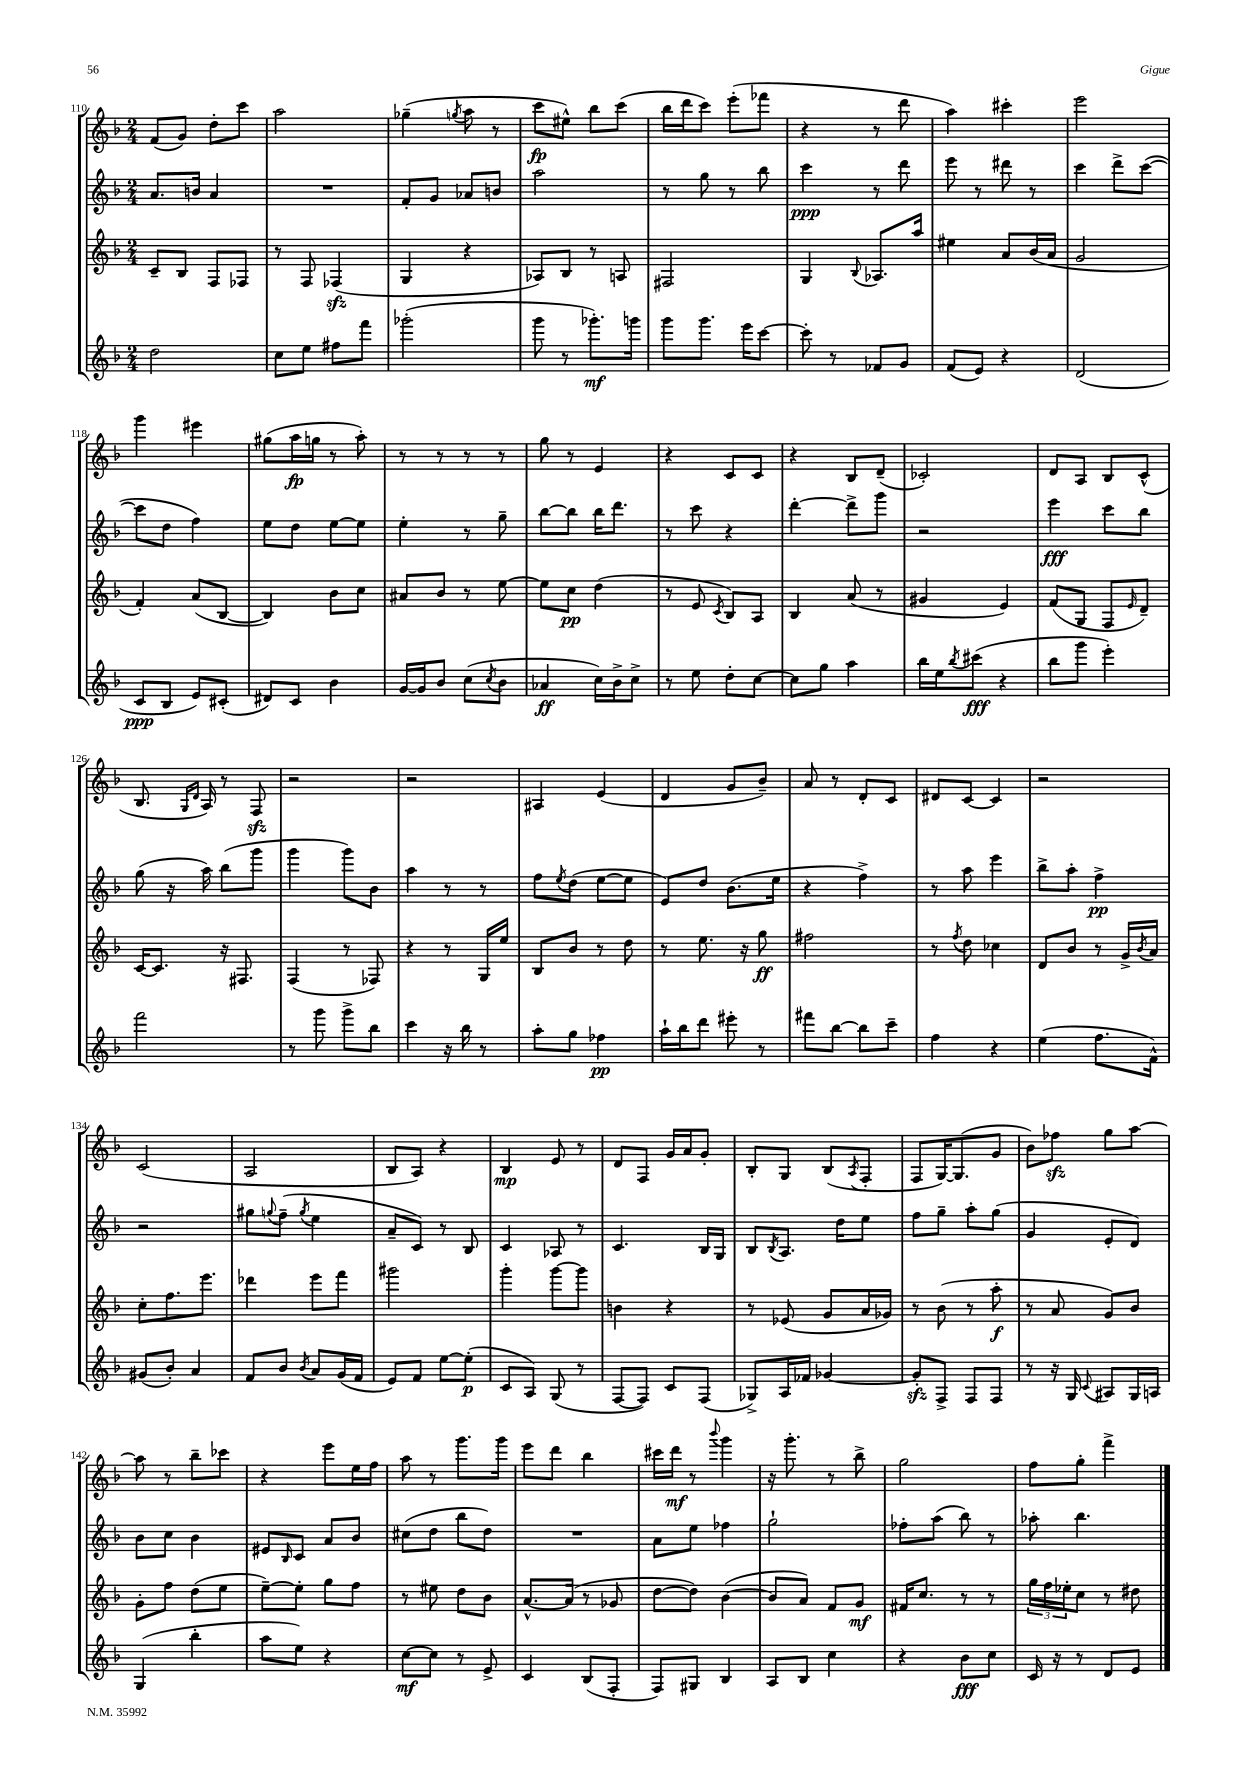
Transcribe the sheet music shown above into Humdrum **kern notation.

**kern	**dynam	**kern	**dynam	**kern	**dynam	**kern	**dynam
*part4	*part4	*part3	*part3	*part2	*part2	*part1	*part1
*staff4	*staff4	*staff3	*staff3	*staff2	*staff2	*staff1	*staff1
*clefG2	*	*clefG2	*	*clefG2	*	*clefG2	*
*k[b-]	*	*k[b-]	*	*k[b-]	*	*k[b-]	*
*M2/4	*	*M2/4	*	*M2/4	*	*M2/4	*
=110	=110	=110	=110	=110	=110	=110	=110
2dd\	.	8c~/L	.	8.a/L	.	(8f/L	.
.	.	8B-/J	.	.	.	8g/J)	.
.	.	.	.	16bn/Jk	.	.	.
.	.	8F/L	.	4a/	.	8dd'\L	.
.	.	8F-X/J	.	.	.	8ccc\J	.
=111	=111	=111	=111	=111	=111	=111	=111
8cc\L	.	8r	.	2r	.	2aa\	.
8ee\J	.	8F/	.	.	.	.	.
8ff#X\L	.	(4F-Xzz/	.	.	.	.	.
8fff\J	.	.	.	.	.	.	.
=112	=112	=112	=112	=112	=112	=112	=112
(2ggg-X'\	.	4G/	.	8f'/L	.	(4gg-X~\	.
.	.	.	.	8g/J	.	.	.
.	.	.	.	.	.	8qggn/	.
.	.	4r	.	8a-X/L	.	8aa\	.
.	.	.	.	8bn/J	.	8r	.
=113	=113	=113	=113	=113	=113	=113	=113
8ggg\	.	8A-X/L)	.	2aa\	.	8ccc\L	fp
8r	.	8B-/J	.	.	.	8ee#X^^\J)	.
8.ggg-X'\L)	mf	8r	.	.	.	8bb-\L	.
.	.	8An/	.	.	.	(8ccc\J	.
16gggn\Jk	.	.	.	.	.	.	.
=114	=114	=114	=114	=114	=114	=114	=114
8ggg\L	.	2F#X/	.	8r	.	16bb-\LL	.
.	.	.	.	.	.	16ddd\J	.
8.ggg\J	.	.	.	8gg\	.	8ccc\J)	.
.	.	.	.	8r	.	(8eee'\L	.
16eee\KL	.	.	.	.	.	.	.
[8ccc\J	.	.	.	8bb-\	.	8fff-X\J	.
=115	=115	=115	=115	=115	=115	=115	=115
8ccc'\]	.	4G/	.	4ccc\	ppp	4r	.
8r	.	.	.	.	.	.	.
.	.	8qqB-/	.	.	.	.	.
8f-X/L	.	8.A-X/L	.	8r	.	8r	.
8g/J	.	.	.	8ddd\	.	8ddd\	.
.	.	16aa/Jk	.	.	.	.	.
=116	=116	=116	=116	=116	=116	=116	=116
(8f/L	.	4ee#X\	.	8eee\	.	4aa\)	.
8e/J)	.	.	.	8r	.	.	.
4r	.	8a/L	.	8ddd#X\	.	4ccc#X'\	.
.	.	(16b-/L	.	8r	.	.	.
.	.	16a/JJ	.	.	.	.	.
=117	=117	=117	=117	=117	=117	=117	=117
(2d/	.	2g/	.	4ccc\	.	2eee\	.
.	.	.	.	8ddd^\L	.	.	.
.	.	.	.	([8ccc\J	.	.	.
!!LO:LB:g=z
=118	=118	=118	=118	=118	=118	=118	=118
8c/L	ppp	4f'/)	.	8ccc\L]	.	4ggg\	.
8B-/J	.	.	.	8dd\J	.	.	.
8e/L)	.	(8a/L	.	4ff\)	.	4eee#X\	.
(8c#X'/J	.	[8B-/J	.	.	.	.	.
=119	=119	=119	=119	=119	=119	=119	=119
8d#X/L)	.	4B-/])	.	8ee\L	.	(8gg#X\L	.
8c/J	.	.	.	8dd\J	.	16aa\L	fp
.	.	.	.	.	.	16ggn\JJ	.
4b-\	.	8b-\L	.	[8ee\L	.	8r	.
.	.	8cc\J	.	8ee\J]	.	8aa'\)	.
=120	=120	=120	=120	=120	=120	=120	=120
[16g/LL	.	8a#X/L	.	4ee'\	.	8r	.
16g/J]	.	.	.	.	.	.	.
8b-/J	.	8b-/J	.	.	.	8r	.
(8cc\L	.	8r	.	8r	.	8r	.
8qcc/	.	.	.	.	.	.	.
8b-\J	.	[8ee\	.	8gg~\	.	8r	.
=121	=121	=121	=121	=121	=121	=121	=121
4a-X/	ff	8ee\L]	.	[8bb-\L	.	8gg\	.
.	.	8cc\J	pp	8bb-\J]	.	8r	.
16cc\LL)	.	(4dd\	.	16bb-\KL	.	4e/	.
16b-^\J	.	.	.	8.ddd\J	.	.	.
8cc^\J	.	.	.	.	.	.	.
=122	=122	=122	=122	=122	=122	=122	=122
8r	.	8r	.	8r	.	4r	.
8ee\	.	8e/	.	8ccc\	.	.	.
.	.	8qc/	.	.	.	.	.
8dd'\L	.	8B-/L)	.	4r	.	8c/L	.
[8cc\J	.	8A/J	.	.	.	8c/J	.
=123	=123	=123	=123	=123	=123	=123	=123
8cc\L]	.	4B-/	.	[4ddd'\	.	4r	.
8gg\J	.	.	.	.	.	.	.
4aa\	.	(8a/	.	8ddd^\L]	.	8B-/L	.
.	.	8r	.	8ggg\J	.	(8d~/J	.
=124	=124	=124	=124	=124	=124	=124	=124
16bb-\LL	.	4g#X/	.	2r	.	2c-X'/)	.
16ee\J	.	.	.	.	.	.	.
8qbb-/	.	.	.	.	.	.	.
(8ccc#X\J	fff	.	.	.	.	.	.
4r	.	4e/)	.	.	.	.	.
=125	=125	=125	=125	=125	=125	=125	=125
8bb-\L	.	(8f/L	.	4eee\	fff	8d/L	.
8ggg\J	.	8G/J	.	.	.	8A/J	.
4eee'\)	.	8F/L	.	8ccc\L	.	8B-/L	.
.	.	16qqe/	.	.	.	.	.
.	.	8d~/J)	.	8bb-\J	.	(8c^^/J	.
!!LO:LB:g=z
=126	=126	=126	=126	=126	=126	=126	=126
2fff\	.	[16c/KL	.	(8gg\	.	8.B-/	.
.	.	8.c/J]	.	.	.	.	.
.	.	.	.	16r	.	.	.
.	.	.	.	.	.	16qqG/LL	.
.	.	.	.	.	.	16qqd/JJ	.
.	.	.	.	16aa\)	.	16A/)	.
.	.	16r	.	(8bb-\L	.	8r	.
.	.	8.F#X/	.	.	.	.	.
.	.	.	.	8ggg\J	.	8Fzz/	.
=127	=127	=127	=127	=127	=127	=127	=127
8r	.	(4F/	.	4ggg\	.	2r	.
8ggg\	.	.	.	.	.	.	.
8ggg^\L	.	8r	.	8ggg\L)	.	.	.
8bb-\J	.	8F-X/)	.	8b-\J	.	.	.
=128	=128	=128	=128	=128	=128	=128	=128
4ccc\	.	4r	.	4aa\	.	2r	.
16r	.	8r	.	8r	.	.	.
16bb-\	.	.	.	.	.	.	.
8r	.	16G/LL	.	8r	.	.	.
.	.	16ee/JJ	.	.	.	.	.
=129	=129	=129	=129	=129	=129	=129	=129
8aa'\L	.	8B-/L	.	8ff\L	.	4A#X/	.
.	.	.	.	8qee/	.	.	.
8gg\J	.	8b-/J	.	(8dd\J	.	.	.
4ff-X\	pp	8r	.	[8ee\L	.	(4e/	.
.	.	8dd\	.	8ee\J]	.	.	.
=130	=130	=130	=130	=130	=130	=130	=130
16aa`\LL	.	8r	.	8e/L)	.	4d/	.
16bb-\J	.	.	.	.	.	.	.
8ddd\J	.	8.ee\	.	8dd/J	.	.	.
8eee#X'\	.	.	.	(8.b-\L	.	8g/L	.
.	.	16r	.	.	.	.	.
8r	.	8gg\	ff	.	.	8b-~/J)	.
.	.	.	.	16ee\Jk	.	.	.
=131	=131	=131	=131	=131	=131	=131	=131
8fff#X\L	.	2ff#X\	.	4r	.	8a/	.
[8bb-\J	.	.	.	.	.	8r	.
8bb-\L]	.	.	.	4ff^\)	.	8d'/L	.
8ccc~\J	.	.	.	.	.	8c/J	.
=132	=132	=132	=132	=132	=132	=132	=132
4ff\	.	8r	.	8r	.	8d#X/L	.
.	.	8qff/	.	.	.	.	.
.	.	8dd\	.	8aa\	.	[8c/J	.
4r	.	4cc-X\	.	4eee\	.	4c/]	.
=133	=133	=133	=133	=133	=133	=133	=133
(4ee\	.	8d/L	.	8bb-^\L	.	2r	.
.	.	8b-/J	.	8aa'\J	.	.	.
8.ff\L	.	8r	.	4ff^\	pp	.	.
.	.	16g^/LL	.	.	.	.	.
.	.	8qb-/	.	.	.	.	.
16f^^\Jk)	.	16a/JJ	.	.	.	.	.
!!LO:LB:g=z
=134	=134	=134	=134	=134	=134	=134	=134
(8g#X/L	.	8cc'\L	.	2r	.	(2c/	.
8b-'/J)	.	8.ff\	.	.	.	.	.
4a/	.	.	.	.	.	.	.
.	.	8.eee\J	.	.	.	.	.
=135	=135	=135	=135	=135	=135	=135	=135
8f/L	.	4ddd-X\	.	8gg#X\L	.	2A/	.
.	.	.	.	8qqggn/	.	.	.
8b-/J	.	.	.	(8ff~\J	.	.	.
8qb-/	.	.	.	8qgg/	.	.	.
8a/L	.	8eee\L	.	4ee\	.	.	.
(16g/L	.	8fff\J	.	.	.	.	.
16f/JJ	.	.	.	.	.	.	.
=136	=136	=136	=136	=136	=136	=136	=136
8e/L)	.	2ggg#X\	.	8a~/L	.	8B-/L	.
8f/J	.	.	.	8c/J)	.	8A/J)	.
[8ee\L	.	.	.	8r	.	4r	.
(8ee'\J]	p	.	.	8B-/	.	.	.
=137	=137	=137	=137	=137	=137	=137	=137
8c/L	.	4ggg'\	.	4c/	.	4B-/	mp
8A/J)	.	.	.	.	.	.	.
(8G/	.	[8ggg\L	.	8A-X/	.	8e/	.
8r	.	8ggg\J]	.	8r	.	8r	.
=138	=138	=138	=138	=138	=138	=138	=138
[8F/L	.	4bn\	.	4.c/	.	8d/L	.
8F/J])	.	.	.	.	.	8F/J	.
8c/L	.	4r	.	.	.	16g/LL	.
.	.	.	.	.	.	16a/J	.
(8F/J	.	.	.	16B-/LL	.	8g'/J	.
.	.	.	.	16G/JJ	.	.	.
=139	=139	=139	=139	=139	=139	=139	=139
8G-X^/L)	.	8r	.	8B-/L	.	8B-'/L	.
.	.	.	.	8qB-/	.	.	.
16A/L	.	(8e-X/	.	8.A/J	.	8G/J	.
16f-X/JJ	.	.	.	.	.	.	.
[4g-X/	.	8g/L	.	.	.	(8B-/L	.
.	.	.	.	16dd\KL	.	.	.
.	.	.	.	.	.	8qA/	.
.	.	16a/L	.	8ee\J	.	8F'/J	.
.	.	16g-X/JJ)	.	.	.	.	.
=140	=140	=140	=140	=140	=140	=140	=140
8g-zz'/L]	.	8r	.	8ff\L	.	8F/L	.
8F^/J	.	(8b-\	.	8gg~\J	.	[16G/K)	.
.	.	.	.	.	.	(8.G/]	.
8F/L	.	8r	.	8aa'\L	.	.	.
8F/J	.	8aa'\	f	(8gg\J	.	8g/J	.
=141	=141	=141	=141	=141	=141	=141	=141
8r	.	8r	.	4g/	.	8b-\L)	.
16r	.	8a/	.	.	.	8ff-Xzz\J	.
16G/	.	.	.	.	.	.	.
8qqc/	.	.	.	.	.	.	.
8A#X/L	.	8g/L)	.	8e'/L	.	8gg\L	.
16G/L	.	8b-/J	.	8d/J)	.	[8aa\J	.
16An/JJ	.	.	.	.	.	.	.
!!LO:LB:g=z
=142	=142	=142	=142	=142	=142	=142	=142
(4G/	.	8g'\L	.	8b-\L	.	8aa\]	.
.	.	8ff\J	.	8cc\J	.	8r	.
4bb-'\	.	(8dd\L	.	4b-\	.	8bb-~\L	.
.	.	8ee\J	.	.	.	8ccc-X\J	.
=143	=143	=143	=143	=143	=143	=143	=143
8aa\L	.	[8ee~\L)	.	8e#X/L	.	4r	.
.	.	.	.	16qqB-/	.	.	.
8ee\J)	.	8ee'\J]	.	8c/J	.	.	.
4r	.	8gg\L	.	8a/L	.	8eee\L	.
.	.	8ff\J	.	8b-/J	.	16ee\L	.
.	.	.	.	.	.	16ff\JJ	.
=144	=144	=144	=144	=144	=144	=144	=144
[8cc\L	mf	8r	.	(8cc#X\L	.	8aa\	.
8cc\J]	.	8ee#X\	.	8dd\J	.	8r	.
8r	.	8dd\L	.	8bb-\L	.	8.ggg\L	.
8e^/	.	8b-\J	.	8dd\J)	.	.	.
.	.	.	.	.	.	16ggg\Jk	.
=145	=145	=145	=145	=145	=145	=145	=145
4c/	.	[8.a^^/L	.	2r	.	8eee\L	.
.	.	.	.	.	.	8ddd\J	.
.	.	(16a/Jk]	.	.	.	.	.
(8B-/L	.	8r	.	.	.	4bb-\	.
8F'/J	.	8g-X/	.	.	.	.	.
=146	=146	=146	=146	=146	=146	=146	=146
8F/L)	.	[8dd\L	.	8a\L	.	16ccc#X\LL	.
.	.	.	.	.	.	16ddd\JJ	mf
8G#X/J	.	8dd\J])	.	8ee\J	.	8r	.
.	.	.	.	.	.	8qqbbb-/	.
4B-/	.	([4b-\	.	4ff-X\	.	4ggg\	.
=147	=147	=147	=147	=147	=147	=147	=147
8A/L	.	8b-/L]	.	2gg`\	.	16r	.
.	.	.	.	.	.	8.ggg'\	.
8B-/J	.	8a/J)	.	.	.	.	.
4cc\	.	8f/L	.	.	.	8r	.
.	.	8g/J	mf	.	.	8bb-^\	.
=148	=148	=148	=148	=148	=148	=148	=148
4r	.	16f#X/KL	.	8ff-X'\L	.	2gg\	.
.	.	8.cc/J	.	.	.	.	.
.	.	.	.	(8aa\J	.	.	.
8b-\L	fff	8r	.	8bb-\)	.	.	.
8cc\J	.	8r	.	8r	.	.	.
=149	=149	=149	=149	=149	=149	=149	=149
16c/	.	24gg\LL	.	8aa-X'\	.	8ff\L	.
.	.	24ff\	.	.	.	.	.
16r	.	.	.	.	.	.	.
.	.	24ee-X'\J	.	.	.	.	.
8r	.	8cc\J	.	4.bb-\	.	8gg'\J	.
8d/L	.	8r	.	.	.	4fff^\	.
8e/J	.	8dd#X\	.	.	.	.	.
==	==	==	==	==	==	==	==
*-	*-	*-	*-	*-	*-	*-	*-
